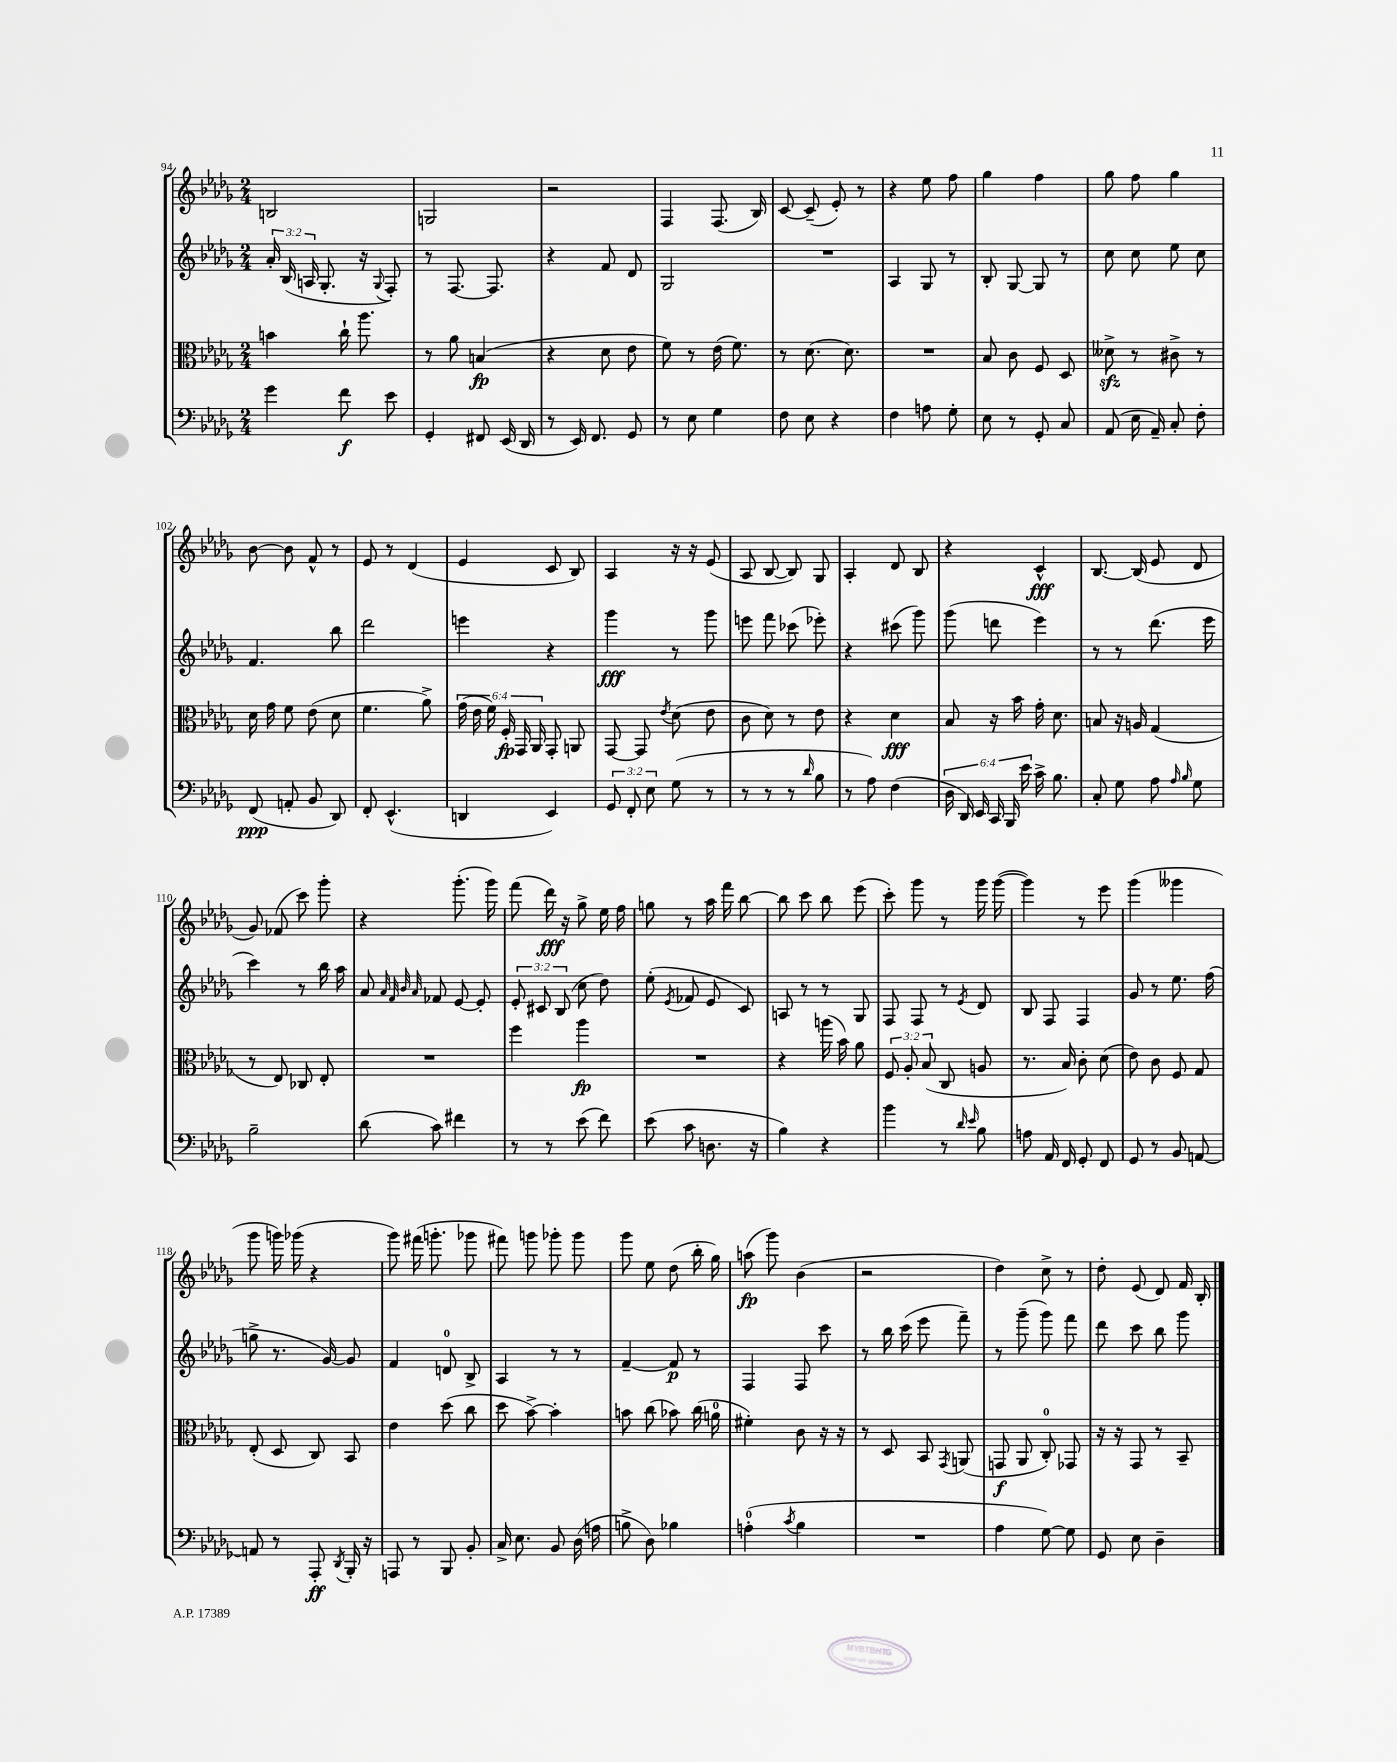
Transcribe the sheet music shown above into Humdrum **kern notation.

**kern	**dynam	**kern	**dynam	**kern	**dynam	**kern	**dynam
*part4	*part4	*part3	*part3	*part2	*part2	*part1	*part1
*staff4	*staff4	*staff3	*staff3	*staff2	*staff2	*staff1	*staff1
*clefF4	*	*clefC3	*	*clefG2	*	*clefG2	*
*k[b-e-a-d-g-]	*	*k[b-e-a-d-g-]	*	*k[b-e-a-d-g-]	*	*k[b-e-a-d-g-]	*
*M2/4	*	*M2/4	*	*M2/4	*	*M2/4	*
=94	=94	=94	=94	=94	=94	=94	=94
4g-\	.	4bn\	.	24a-'/	.	2Bn/	.
.	.	.	.	(24B-/	.	.	.
.	.	.	.	24An/	.	.	.
.	.	.	.	8.G-'/	.	.	.
8f\	f	16cc`\	.	.	.	.	.
.	.	8.aa-\	.	16r	.	.	.
.	.	.	.	8qqG-/	.	.	.
8e-\	.	.	.	8F'/)	.	.	.
=95	=95	=95	=95	=95	=95	=95	=95
4GG-'/	.	8r	.	8r	.	2Gn/	.
.	.	8a-\	.	[8.F/	.	.	.
8FF#X/	.	(4Bn/	fp	.	.	.	.
.	.	.	.	8.F/]	.	.	.
(16EE-/	.	.	.	.	.	.	.
16DD-/	.	.	.	.	.	.	.
=96	=96	=96	=96	=96	=96	=96	=96
8r	.	4r	.	4r	.	2r	.
16EE-/)	.	.	.	.	.	.	.
8.FF/	.	.	.	.	.	.	.
.	.	8d-\	.	8f/	.	.	.
8GG-/	.	8e-\	.	8d-/	.	.	.
=97	=97	=97	=97	=97	=97	=97	=97
8r	.	8f\)	.	2G-/	.	4F/	.
8E-\	.	8r	.	.	.	.	.
4G-\	.	(16e-\	.	.	.	(8.F/	.
.	.	8.f\)	.	.	.	.	.
.	.	.	.	.	.	16B-/)	.
=98	=98	=98	=98	=98	=98	=98	=98
8F\	.	8r	.	2r	.	[8c/	.
8E-\	.	(8.d-\	.	.	.	(8c~/]	.
4r	.	.	.	.	.	8e-'/)	.
.	.	8.d-\)	.	.	.	.	.
.	.	.	.	.	.	8r	.
=99	=99	=99	=99	=99	=99	=99	=99
4F\	.	2r	.	4A-/	.	4r	.
8An\	.	.	.	8G-/	.	8ee-\	.
8G-'\	.	.	.	8r	.	8ff\	.
=100	=100	=100	=100	=100	=100	=100	=100
8E-\	.	8B-/	.	8B-'/	.	4gg-\	.
8r	.	8c\	.	[8G-/	.	.	.
8GG-'/	.	8F/	.	8G-/]	.	4ff\	.
8C/	.	8D-/	.	8r	.	.	.
=101	=101	=101	=101	=101	=101	=101	=101
(8AA-/	.	8d--Xzz^\	.	8cc\	.	8gg-\	.
16E-\	.	8r	.	8cc\	.	8ff\	.
16AA-~/)	.	.	.	.	.	.	.
8C'/	.	8c#X^\	.	8ee-\	.	4gg-\	.
8F'\	.	8r	.	8cc\	.	.	.
!!LO:LB:g=z
=102	=102	=102	=102	=102	=102	=102	=102
(8FF/	ppp	16d-\	.	4.f/	.	[8b-\	.
.	.	16g-\	.	.	.	.	.
8AAn'/	.	8f\	.	.	.	8b-\]	.
8BB-/	.	(8e-\	.	.	.	8f^^/	.
8DD-/)	.	8d-\	.	8bb-\	.	8r	.
=103	=103	=103	=103	=103	=103	=103	=103
8FF'/	.	4.f\	.	2ddd-\	.	8e-/	.
(4.EE-^^/	.	.	.	.	.	8r	.
.	.	.	.	.	.	(4d-/	.
.	.	8a-^\)	.	.	.	.	.
=104	=104	=104	=104	=104	=104	=104	=104
4DDn/	.	(24g-\	.	4eeen\	.	4e-/	.
.	.	24e-\	.	.	.	.	.
.	.	24f\)	.	.	.	.	.
.	.	24F'/	fp	.	.	.	.
.	.	24GG-/	.	.	.	.	.
.	.	24AA-/	.	.	.	.	.
4EE-/)	.	8GG-'/	.	4r	.	8c/	.
.	.	8AAn/	.	.	.	8B-/)	.
=105	=105	=105	=105	=105	=105	=105	=105
12GG-/	.	[8GG-/	.	4ggg-\	fff	4A-/	.
12FF'/	.	.	.	.	.	.	.
.	.	8GG-/]	.	.	.	.	.
12E-\	.	.	.	.	.	.	.
.	.	8qe-/	.	.	.	.	.
(8G-\	.	(8d-\	.	8r	.	16r	.
.	.	.	.	.	.	16r	.
8r	.	8e-\	.	8ggg-\	.	(8e-/	.
=106	=106	=106	=106	=106	=106	=106	=106
8r	.	8c\	.	8eeen\	.	8A-/	.
8r	.	8d-\)	.	8fff\	.	[8B-/	.
8r	.	8r	.	(8ccc-X\	.	8B-/])	.
16qqd-/	.	.	.	.	.	.	.
8B-\	.	8e-\	.	8eee-X'\)	.	8G-/	.
=107	=107	=107	=107	=107	=107	=107	=107
8r	.	4r	.	4r	.	4A-'/	.
8A-\)	.	.	.	.	.	.	.
(4F\	.	4d-\	fff	(8ccc#X\	.	8d-/	.
.	.	.	.	8ggg-\)	.	8B-/	.
=108	=108	=108	=108	=108	=108	=108	=108
24D-\	.	8B-/	.	(8ggg-\	.	4r	.
24DD-/)	.	.	.	.	.	.	.
24EE-/	.	.	.	.	.	.	.
24CC/	.	16r	.	8dddn\	.	.	.
24BBB-/	.	.	.	.	.	.	.
.	.	16b-\	.	.	.	.	.
24e-\	.	.	.	.	.	.	.
16c^\	.	16g-'\	.	4eee-\)	.	4c^^/	fff
8.B-\	.	8.d-\	.	.	.	.	.
=109	=109	=109	=109	=109	=109	=109	=109
8C'/	.	8Bn/	.	8r	.	[8.B-/	.
8G-\	.	16r	.	8r	.	.	.
.	.	16An/	.	.	.	(16B-/]	.
8A-\	.	(4G-/	.	(8.ddd-\	.	8e-/	.
16qqA-/	.	.	.	.	.	.	.
16qqB-/	.	.	.	.	.	.	.
8G-\	.	.	.	.	.	8d-/	.
.	.	.	.	16eee-\	.	.	.
!!LO:LB:g=z
=110	=110	=110	=110	=110	=110	=110	=110
2B-~\	.	8r	.	4ccc\)	.	8g-/)	.
.	.	8E-/)	.	.	.	(8f-X/	.
.	.	8C-X/	.	8r	.	8ccc\)	.
.	.	8E-'/	.	16bb-\	.	8ggg-'\	.
.	.	.	.	16aa-\	.	.	.
=111	=111	=111	=111	=111	=111	=111	=111
(8d-\	.	2r	.	8a-/	.	4r	.
.	.	.	.	32qqa-/	.	.	.
.	.	.	.	32qqf/	.	.	.
.	.	.	.	32qqb-/	.	.	.
.	.	.	.	32qqa-/	.	.	.
8c\)	.	.	.	8f-X/	.	.	.
4f#X\	.	.	.	[8e-/	.	(8.ggg-'\	.
.	.	.	.	8e-'/]	.	.	.
.	.	.	.	.	.	16ggg-\)	.
=112	=112	=112	=112	=112	=112	=112	=112
8r	.	4ff\	.	12e-'/	.	(8fff\	.
.	.	.	.	12c#X/	.	.	.
8r	.	.	.	.	.	16ddd-\)	fff
.	.	.	.	(12B-/	.	.	.
.	.	.	.	.	.	16r	.
(8e-\	.	4aa-\	fp	8cc\	.	8gg-^\	.
8f\)	.	.	.	8dd-\)	.	16ee-\	.
.	.	.	.	.	.	16ff\	.
=113	=113	=113	=113	=113	=113	=113	=113
(8e-\	.	2r	.	(8ee-'\	.	8ggn\	.
.	.	.	.	8qe-/	.	.	.
8c\	.	.	.	8f-X/	.	8r	.
8.Dn\	.	.	.	8e-/	.	16aa-\	.
.	.	.	.	.	.	16fff\	.
.	.	.	.	8c/)	.	[8bb-\	.
16r	.	.	.	.	.	.	.
=114	=114	=114	=114	=114	=114	=114	=114
4B-\)	.	4r	.	8An/	.	8bb-\]	.
.	.	.	.	8r	.	8ccc\	.
4r	.	(16aan\	.	8r	.	8bb-\	.
.	.	16b-\)	.	.	.	.	.
.	.	8a-\	.	8G-/	.	(8eee-\	.
=115	=115	=115	=115	=115	=115	=115	=115
4b-\	.	12F/	.	8F/	.	8ccc'\)	.
.	.	12A-'/	.	.	.	.	.
.	.	.	.	8F/	.	8ggg-\	.
.	.	(12B-/	.	.	.	.	.
8r	.	8C/	.	8r	.	8r	.
16qqd-/	.	.	.	.	.	.	.
16qqe-/	.	.	.	8qe-/	.	.	.
8B-\	.	8An/	.	8d-/	.	16ggg-\	.
.	.	.	.	.	.	([16ggg-\	.
=116	=116	=116	=116	=116	=116	=116	=116
8An\	.	8.r	.	8B-/	.	4ggg-\])	.
16AA-/	.	.	.	8F/	.	.	.
16FF/	.	16B-/)	.	.	.	.	.
8GG-'/	.	8c'\	.	4F/	.	8r	.
8FF/	.	(8d-\	.	.	.	8eee-\	.
=117	=117	=117	=117	=117	=117	=117	=117
8GG-/	.	8e-\)	.	8g-/	.	(4ggg-\	.
8r	.	8c\	.	8r	.	.	.
8BB-/	.	8F/	.	8.ee-\	.	4ggg--X\	.
[8AAn/	.	8G-/	.	.	.	.	.
.	.	.	.	(16ff\	.	.	.
!!LO:LB:g=z
=118	=118	=118	=118	=118	=118	=118	=118
8AAn/]	.	(8E-'/	.	8ggn^\	.	8ggg-\	.
8r	.	8D-/	.	8.r	.	16gggn\)	.
.	.	.	.	.	.	(16ggg-X\	.
8AAA-'/	ff	8C/)	.	.	.	4r	.
.	.	.	.	[16g-/)	.	.	.
8qDD-/	.	.	.	.	.	.	.
16BBB-'/	.	8BB-/	.	8g-/]	.	.	.
16r	.	.	.	.	.	.	.
=119	=119	=119	=119	=119	=119	=119	=119
8AAAn/	.	4e-\	.	4f/	.	8ggg-\)	.
8r	.	.	.	.	.	(16fff#X\	.
.	.	.	.	.	.	8.gggn'\	.
8BBB-/	.	(8dd-\	.	8dn/	.	.	.
8BB-'/	.	8cc\	.	8B-^/	.	8ggg-X\	.
=120	=120	=120	=120	=120	=120	=120	=120
16C^/	.	8dd-\	.	4A-/	.	8fff#X\)	.
8.E-\	.	.	.	.	.	.	.
.	.	[8b-^\)	.	.	.	8gggn\	.
8BB-/	.	4b-'\]	.	8r	.	8ggg-X'\	.
(16D-\	.	.	.	8r	.	8ggg-\	.
16An\	.	.	.	.	.	.	.
=121	=121	=121	=121	=121	=121	=121	=121
8Bn^\	.	8bn\	.	[4f~/	.	8ggg-\	.
8D-\)	.	(8cc\	.	.	.	8ee-\	.
4B-X\	.	8b-X\)	.	8f/]	p	(8dd-\	.
.	.	(16cc\	.	8r	.	16bb-'\	.
.	.	16an\	.	.	.	16gg-\)	.
=122	=122	=122	=122	=122	=122	=122	=122
(4An'\	.	4f#X'\)	.	4F/	.	(8aan\	fp
.	.	.	.	.	.	8ggg-\)	.
8qc/	.	.	.	.	.	.	.
4B-\	.	8c\	.	8F/	.	(4b-\	.
.	.	16r	.	8ccc\	.	.	.
.	.	16r	.	.	.	.	.
=123	=123	=123	=123	=123	=123	=123	=123
2r	.	8r	.	8r	.	2r	.
.	.	8D-/	.	16bb-\	.	.	.
.	.	.	.	(16ccc\	.	.	.
.	.	8BB-/	.	8eee-\	.	.	.
.	.	8qGG-/	.	.	.	.	.
.	.	(8AAn/	.	8fff~\)	.	.	.
=124	=124	=124	=124	=124	=124	=124	=124
4A-\	.	8GGn/	f	8r	.	4dd-\)	.
.	.	8AA-/	.	(8ggg-~\	.	.	.
[8G-\)	.	8C'/)	.	8ggg-\)	.	8cc^\	.
8G-\]	.	8GG-X/	.	8fff\	.	8r	.
=125	=125	=125	=125	=125	=125	=125	=125
8GG-/	.	16r	.	8ddd-\	.	8dd-'\	.
.	.	16r	.	.	.	.	.
8E-\	.	8GG-/	.	8ccc\	.	(8e-/	.
4D-~\	.	8r	.	8bb-\	.	8d-/)	.
.	.	8BB-~/	.	8ggg-\	.	16f/	.
.	.	.	.	.	.	16B-'/	.
==	==	==	==	==	==	==	==
*-	*-	*-	*-	*-	*-	*-	*-
